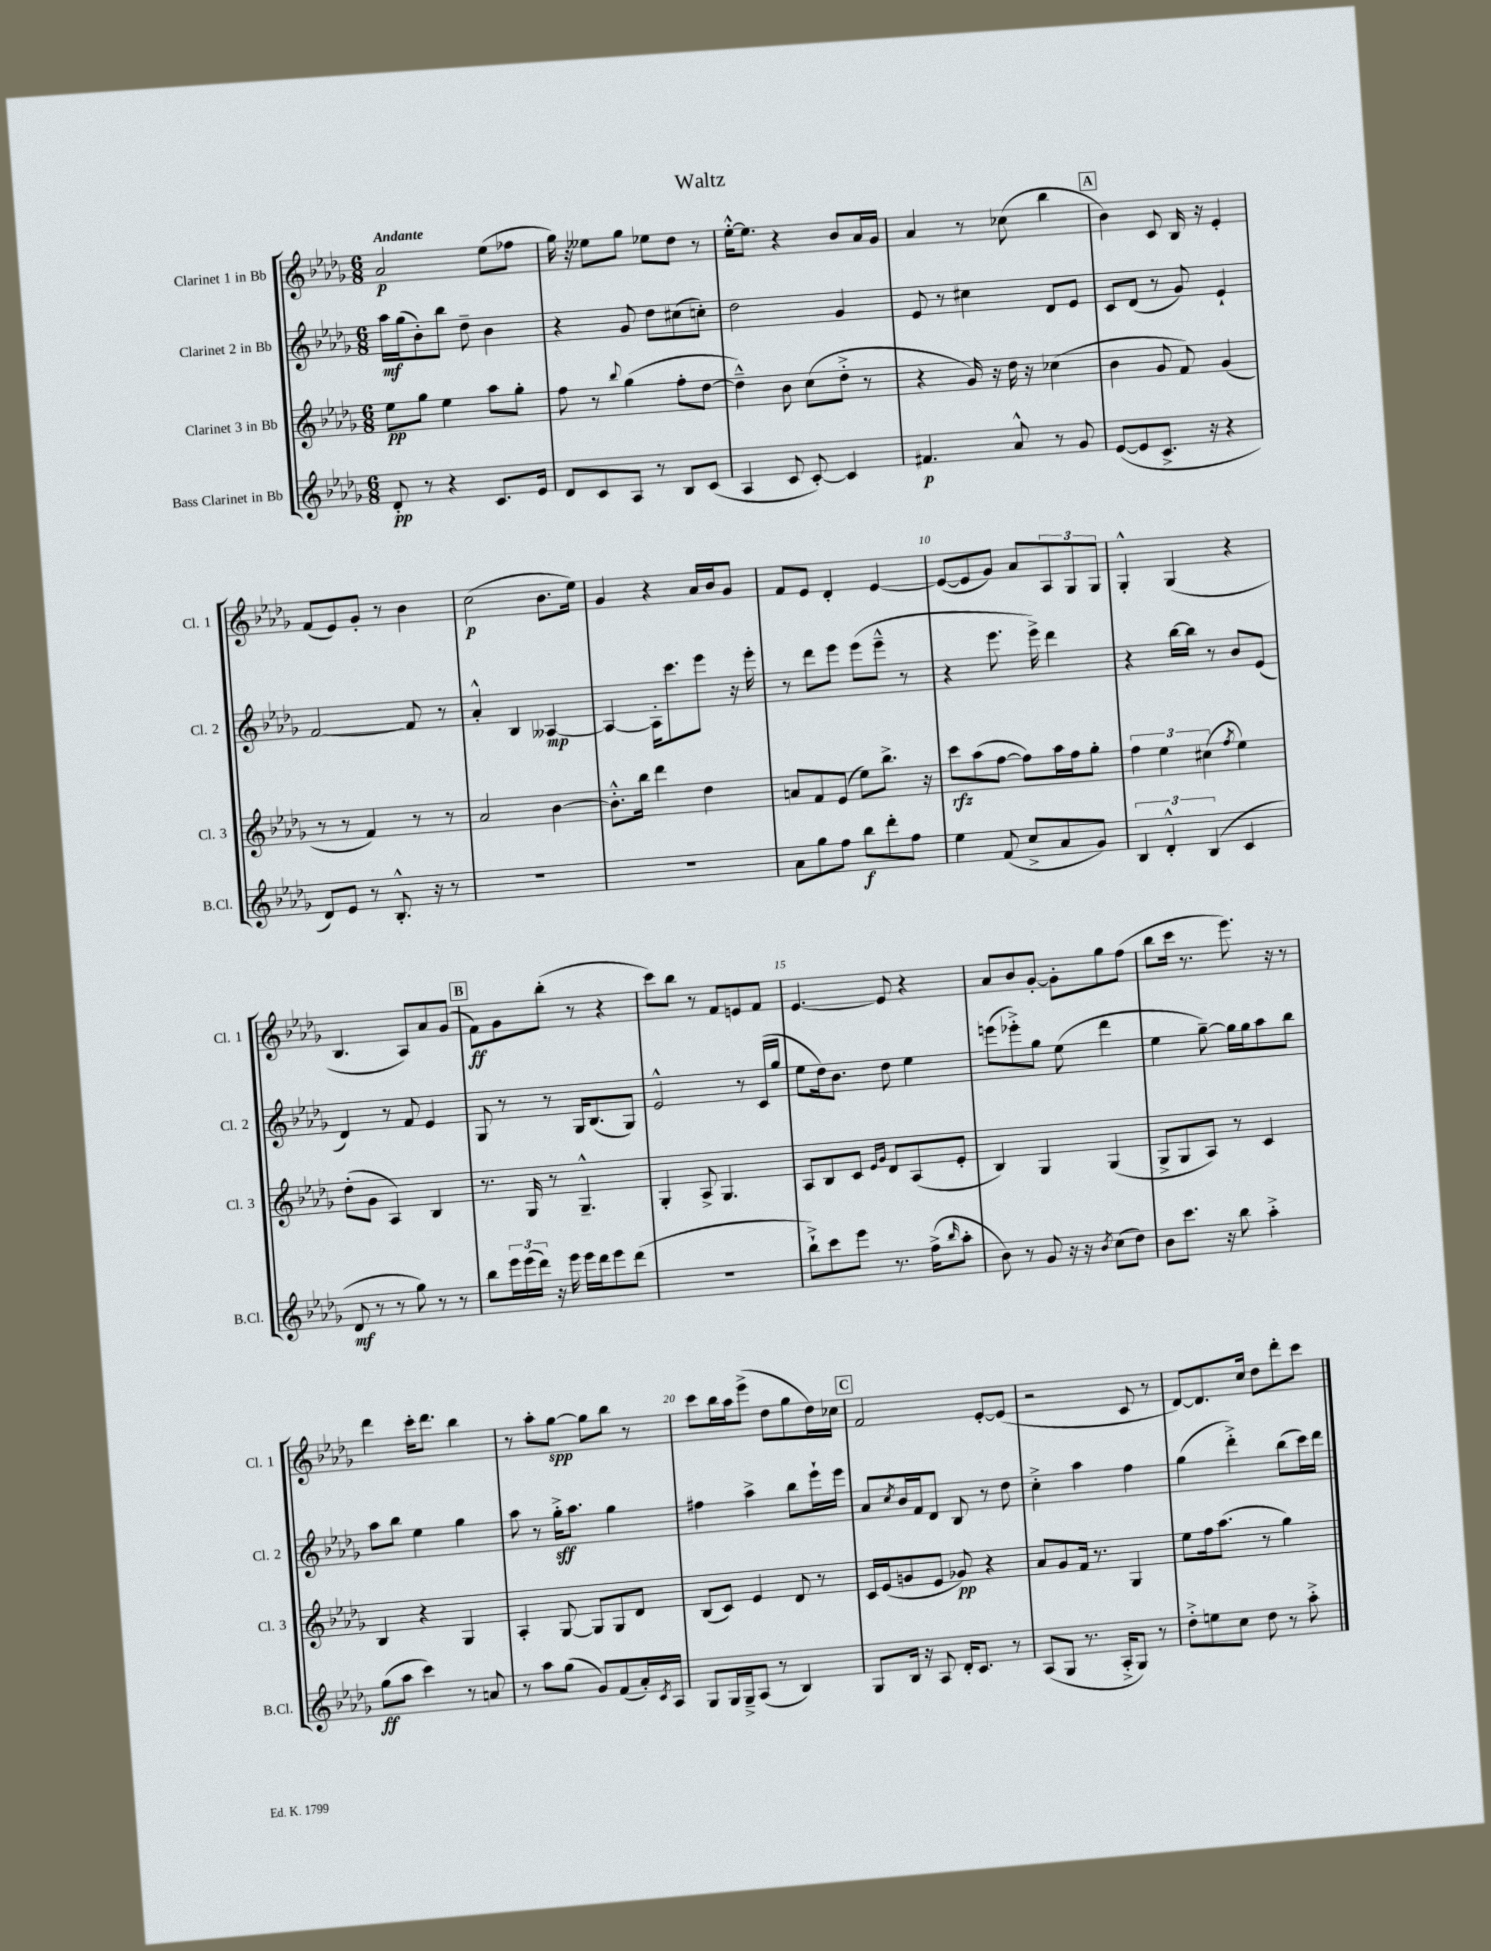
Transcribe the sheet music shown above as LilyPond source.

\header { title = "Waltz" }
<<
\new StaffGroup <<
\new Staff = "s0" \with { instrumentName = "Clarinet 1 in Bb" shortInstrumentName = "Cl. 1" } {
    \clef treble \key des \major \numericTimeSignature \time 6/8 \tempo "Andante"
    aes'2\p ees''8( fes''8 |
    ges''16) r16 eeses''8 ges''8 ees''8 des''8 r8 |
    ees''16~-.-^ ees''8. r4 bes'8 aes'16 ges'16 |
    aes'4 r8 ces''8( bes''4 |
    \mark \markup { \box "A" } bes'4) c'8 bes16 r16 ees'4-. |
    f'8( ees'8) ges'8-. r8 bes'4 |
    c''2\p( bes'8. ees''16) |
    ges'4 r4 aes'16 bes'16 ges'8 |
    f'8 ees'8 des'4-. ees'4~ |
    ees'8~( ees'8 ges'8) aes'8 \tuplet 3/2 { aes8 ges8 ges8 } |
    ges4-.-^ ges4( r4 |
    bes4. aes8) aes'8 ges'8( |
    \mark \markup { \box "B" } f'8\ff) ges'8 bes''8-.( r8 r4 |
    c'''8) bes''8 r8 f'8 e'8 f'8 |
    ees'4.~ ees'8 r4 |
    aes'8 bes'8 ges'8~-. ges'8-. ges''8 f''8( |
    bes''8 c'''16 r8. ees'''8.) r16 r8 |
    des'''4 c'''16-. des'''8. bes''4 |
    r8 aes''8-. ges''8~\spp ges''8 bes''8 r8 |
    c'''8 bes''16 aes''16 ees'''8->( des''8 ges''8 des''16) ces''16 |
    \mark \markup { \box "C" } f'2 ees'8~-. ees'8( |
    r2 c'8 r8 |
    des'8~) des'8. c''16 des''8 des'''8-. c'''8 \bar "|." |
}
\new Staff = "s1" \with { instrumentName = "Clarinet 2 in Bb" shortInstrumentName = "Cl. 2" } {
    \clef treble \key des \major \numericTimeSignature \time 6/8
    aes''16\mf ges''16( bes'8-.) bes''8 des''8-- bes'4 |
    r4 ges'8 des''8 cis''8( c''8-.) |
    des''2 ges'4 |
    ees'8 r8 cis''4 des'8 ees'8 |
    \mark \markup { \box "A" } c'8 des'8( r8 ges'8) ees'4-! |
    f'2~ f'8 r8 |
    aes'4-.-^ bes4 aeses4~\mp |
    aeses4~ aeses16-. c'''8. ees'''8 r16 ees'''16-. |
    r8 des'''8 ees'''8 ees'''8( ees'''8---^ r8 |
    r4 ees'''8. ees'''16->) des'''4 |
    r4 bes''16~ bes''16 r8 bes'8 ees'8( |
    des'4) r8 f'8 ees'4 |
    \mark \markup { \box "B" } ges8 r8 r8 ges16 bes8.( ges8) |
    ees'2-^ r8 c'16( ges''16 |
    ees''8 des''16) bes'8. des''8 ees''4 |
    e'''8( ees'''8-.->) ges''8 ees''8( des'''4 |
    ees''4 ges''8~--) ges''16 ges''16 aes''8 bes''8 |
    aes''8 bes''8 ees''4 ges''4 |
    aes''8 r8 ges''16-.->\sff aes''8. ges''4 |
    fis''4 aes''4-> bes''8 ees'''16-! ees'''16 |
    \mark \markup { \box "C" } aes'8 \acciaccatura { c''8 } bes'16 f'16 des'8 bes8 r8 des''8 |
    c''4-.-> aes''4 f''4 |
    ges''4( des'''4-.->) bes''8( c'''16) des'''16 \bar "|." |
}
\new Staff = "s2" \with { instrumentName = "Clarinet 3 in Bb" shortInstrumentName = "Cl. 3" } {
    \clef treble \key des \major \numericTimeSignature \time 6/8
    ees''8\pp ges''8 ees''4 aes''8 ges''8-. |
    f''8 r8 \appoggiatura { bes''8 } ges''4( f''8-. des''8~ |
    des''4---^) bes'8 c''8( des''8-.-> r8 |
    r4 ges'16) r16 des''16 r16 ces''4( |
    \mark \markup { \box "A" } bes'4 ges'8 f'8) ges'4( |
    r8 r8 f'4) r8 r8 |
    aes'2 bes'4~ |
    bes'8.-.-^ bes''16 des'''4 des''4 |
    a'8 f'8 ees'8( ees''8) bes''8.-> r16 |
    c'''8\rfz aes''8( f''8~ f''8) aes''16 f''16 ges''8-. |
    \tuplet 3/2 { f''4 ees''4 cis''4( } \acciaccatura { f''8 } ees''4) |
    des''8-.( ges'8 aes4) bes4 |
    \mark \markup { \box "B" } r8. ges16 r8 ges4.---^ |
    ges4-. aes8-> ges4. |
    aes8 bes8 c'8 \grace { ees'16 ges'16 } des'8 aes8( ees'8-. |
    bes4) ges4 ges4( |
    ges8-> ges8 aes8) r8 c'4 |
    bes4 r4 ges4 |
    aes4-. ges8~ ges8 ges8 des'8 |
    bes8( c'8) ees'4 des'8 r8 |
    \mark \markup { \box "C" } c'16 ees'16( g'8 ees'8 ges'8\pp) r4 |
    aes'8 ges'8 f'16 r8. ges4 |
    ees''8 f''16 aes''8.( r8 ges''4) \bar "|." |
}
\new Staff = "s3" \with { instrumentName = "Bass Clarinet in Bb" shortInstrumentName = "B.Cl." } {
    \clef treble \key des \major \numericTimeSignature \time 6/8
    des'8-.\pp r8 r4 c'8. ees'16 |
    des'8 c'8 aes8 r8 bes8 c'8( |
    aes4 c'8 c'8~-.) c'4 |
    fis'4.\p aes'8-^ r8 ges'8 |
    \mark \markup { \box "A" } ees'8~( ees'8 c'8.-> r16 r4 |
    des'8) ees'8 r8 bes8.-.-^ r16 r8 |
    R2. |
    R2. |
    aes'8 ges''8 f''8 bes''8\f des'''8-. f''8 |
    ees''4 f'8( c''8-> aes'8 ges'8) |
    \tuplet 3/2 { bes4 des'4-.-^ bes4( } c'4 |
    des'8\mf r8 r8 ges''8) r8 r8 |
    \mark \markup { \box "B" } bes''8 \tuplet 3/2 { ees'''16 ees'''16( des'''16) } r16 ees'''16 ees'''16 des'''16 ees'''8 des'''8( |
    R2. |
    bes''8-!->) c'''8 ees'''8 r8. f''16->( \grace { bes''16 } aes''8-. |
    bes'8) r8 ges'8 r16 r16 \acciaccatura { bes'8 } c''8( des''8) |
    bes'8 c'''8. r16 bes''8 aes''4-.-> |
    ges''8\ff( aes''8 c'''4) r8 a'8 |
    r8 aes''8 ges''8( ges'8) f'8( aes'16-.) \acciaccatura { c'8 } aes16 |
    ges8 ges16 ges16---> aes8( r8 bes4) |
    \mark \markup { \box "C" } ges8 bes16 r16 aes8 des'16-. c'8. r8 |
    aes8( ges8 r8. aes16-.-> ges8) r8 |
    des''8-.-> e''8 c''8 des''8 r8 aes''8-.-> \bar "|." |
}
>>
>>
\layout { \context { \Score \override BarNumber.break-visibility = ##(#f #t #t) barNumberVisibility = #(every-nth-bar-number-visible 5) } }
